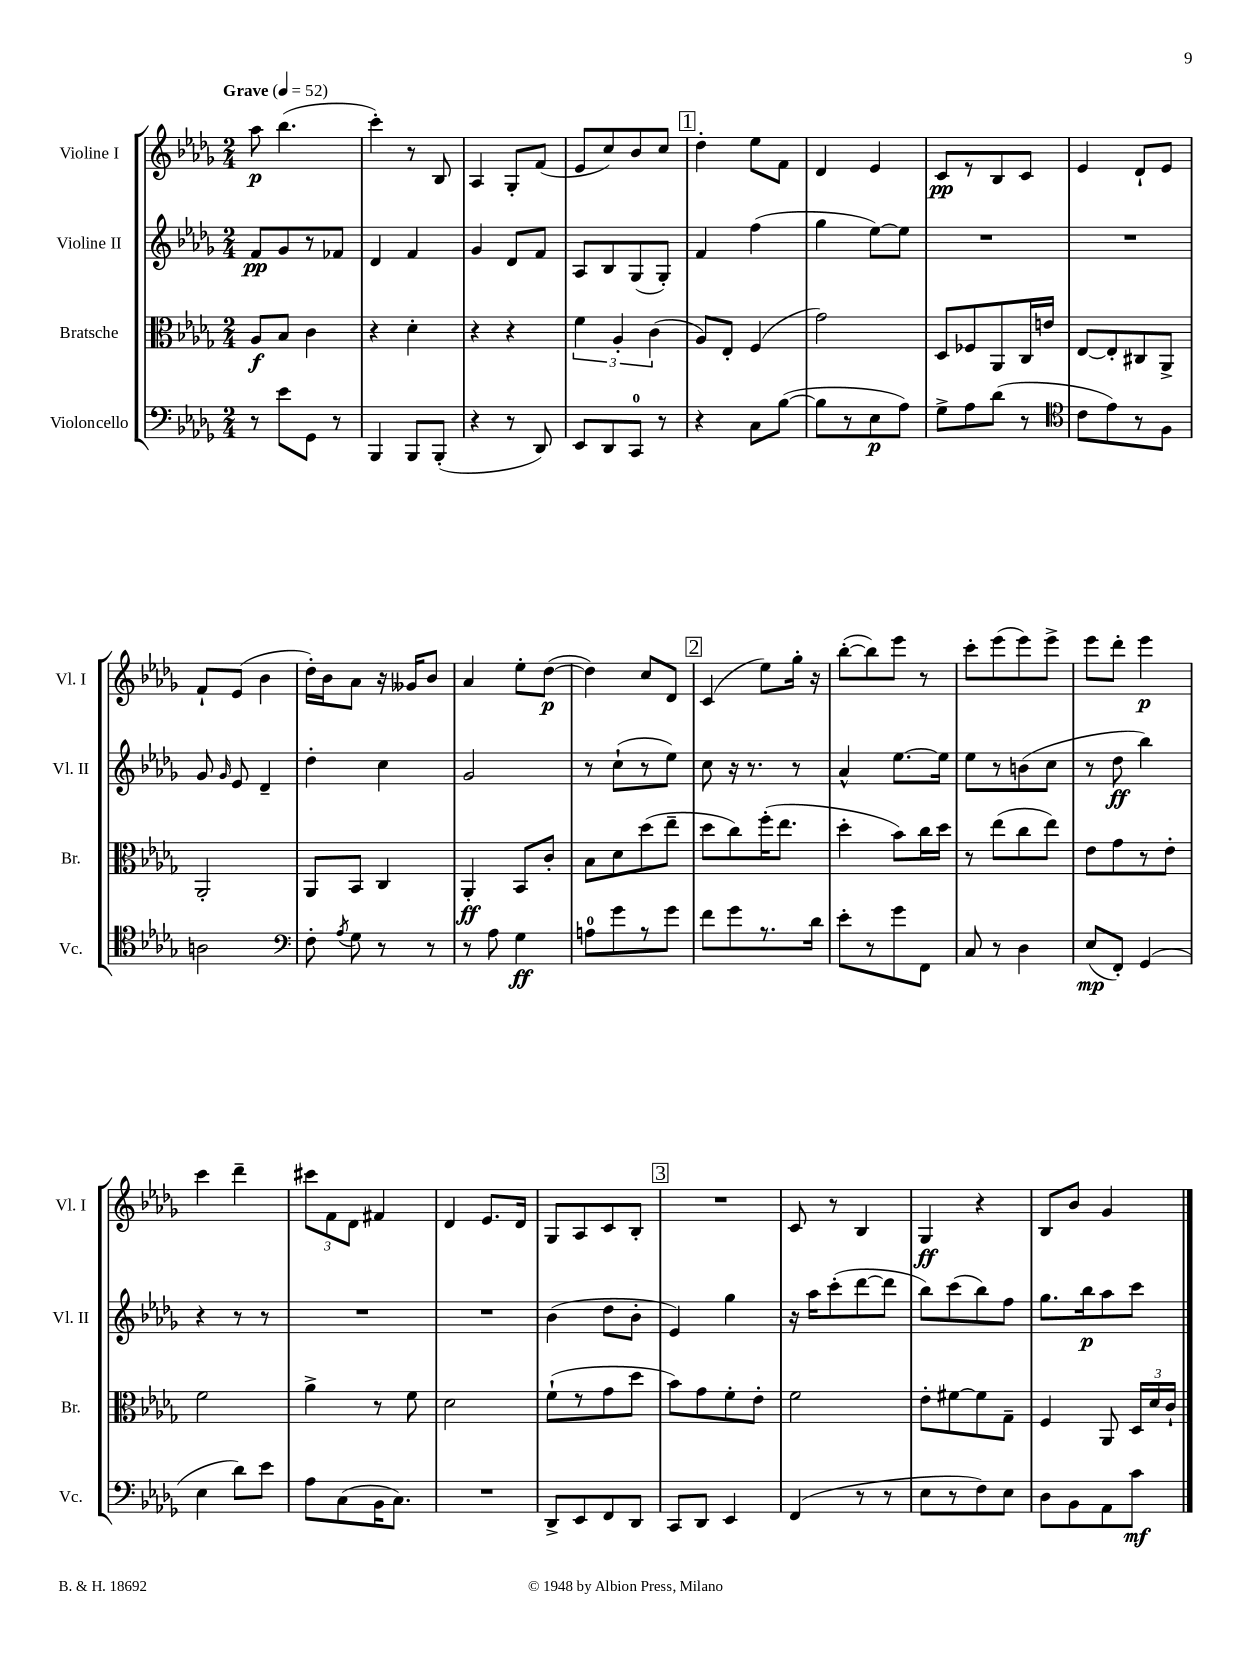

**kern	**dynam	**kern	**dynam	**kern	**dynam	**kern	**dynam
*part4	*part4	*part3	*part3	*part2	*part2	*part1	*part1
*staff4	*staff4	*staff3	*staff3	*staff2	*staff2	*staff1	*staff1
*I"Violoncello	*	*I"Bratsche	*	*I"Violine II	*	*I"Violine I	*
*I'Vc.	*	*I'Br.	*	*I'Vl. II	*	*I'Vl. I	*
*clefF4	*	*clefC3	*	*clefG2	*	*clefG2	*
*k[b-e-a-d-g-]	*	*k[b-e-a-d-g-]	*	*k[b-e-a-d-g-]	*	*k[b-e-a-d-g-]	*
*M2/4	*	*M2/4	*	*M2/4	*	*M2/4	*
*MM52	*	*MM52	*	*MM52	*	*MM52	*
=1	=1	=1	=1	=1	=1	=1	=1
!	!	!	!	!	!	!LO:TX:a:B:t=Grave	!
8r	.	8A-/L	f	8f/L	pp	8aa-\	p
8e-\L	.	8B-/J	.	8g-/	.	(4.bb-\	.
8GG-\J	.	4c\	.	8r	.	.	.
8r	.	.	.	8f-X/J	.	.	.
=2	=2	=2	=2	=2	=2	=2	=2
4BBB-/	.	4r	.	4d-/	.	4ccc'\)	.
8BBB-/L	.	4d-'\	.	4f/	.	8r	.
(8BBB-'/J	.	.	.	.	.	8B-/	.
=3	=3	=3	=3	=3	=3	=3	=3
4r	.	4r	.	4g-/	.	4A-/	.
8r	.	4r	.	8d-/L	.	8G-'/L	.
8DD-/)	.	.	.	8f/J	.	(8f/J	.
=4	=4	=4	=4	=4	=4	=4	=4
8EE-/L	.	6f\	.	8A-/L	.	8e-/L	.
8DD-/	.	.	.	8B-/	.	8cc/)	.
.	.	6A-'/	.	.	.	.	.
8CC/J	.	.	.	(8G-/	.	8b-/	.
.	.	(6c\	.	.	.	.	.
8r	.	.	.	8G-'/J)	.	8cc/J	.
!!LO:REH:place=s1:t=1
=5	=5	=5	=5	=5	=5	=5	=5
4r	.	8A-/L)	.	4f/	.	4dd-'\	.
.	.	8E-'/J	.	.	.	.	.
8C\L	.	(4F/	.	(4ff\	.	8ee-\L	.
([8B-\J	.	.	.	.	.	8f\J	.
=6	=6	=6	=6	=6	=6	=6	=6
8B-\L]	.	2g-\)	.	4gg-\	.	4d-/	.
8r	.	.	.	.	.	.	.
8E-\	p	.	.	[8ee-\L)	.	4e-/	.
8A-\J)	.	.	.	8ee-\J]	.	.	.
=7	=7	=7	=7	=7	=7	=7	=7
8G-^\L	.	8D-/L	.	2r	.	8c/L	pp
8A-\	.	8F-X/	.	.	.	8r	.
(8d-\J	.	8AA-/	.	.	.	8B-/	.
8r	.	16C/L	.	.	.	8c/J	.
.	.	16en/JJ	.	.	.	.	.
=8	=8	=8	=8	=8	=8	=8	=8
*clefC4	*	*	*	*	*	*	*
8c\L	.	[8E-/L	.	2r	.	4e-/	.
8e-\)	.	8E-'/]	.	.	.	.	.
8r	.	8C#X/	.	.	.	8d-`/L	.
8F\J	.	8AA-^/J	.	.	.	8e-/J	.
!!LO:LB:g=z
=9	=9	=9	=9	=9	=9	=9	=9
2An\	.	2AA-'/	.	8g-/	.	8f`/L	.
.	.	.	.	16qqg-/	.	.	.
.	.	.	.	8e-/	.	(8e-/J	.
.	.	.	.	4d-~/	.	4b-\	.
=10	=10	=10	=10	=10	=10	=10	=10
*clefF4	*	*	*	*	*	*	*
8F'\	.	8AA-/L	.	4dd-'\	.	16dd-'\LL)	.
.	.	.	.	.	.	16b-\J	.
8qA-/	.	.	.	.	.	.	.
8G-\	.	8BB-/J	.	.	.	8a-\J	.
8r	.	4C/	.	4cc\	.	16r	.
.	.	.	.	.	.	16g--X/KL	.
8r	.	.	.	.	.	8b-/J	.
=11	=11	=11	=11	=11	=11	=11	=11
8r	.	4AA-'/	ff	2g-/	.	4a-/	.
8A-\	.	.	.	.	.	.	.
4G-\	ff	8BB-/L	.	.	.	8ee-'\L	.
.	.	8c'/J	.	.	.	([8dd-\J	p
=12	=12	=12	=12	=12	=12	=12	=12
8An\L	.	8B-\L	.	8r	.	4dd-\])	.
8g-\	.	8d-\	.	(8cc`\L	.	.	.
8r	.	(8dd-\	.	8r	.	8cc/L	.
8g-\J	.	8ee-~\J	.	8ee-\J)	.	8d-/J	.
!!LO:REH:place=s1:t=2
=13	=13	=13	=13	=13	=13	=13	=13
8f\L	.	8dd-\L	.	8cc\	.	(4c/	.
8g-\	.	8cc\)	.	16r	.	.	.
.	.	.	.	8.r	.	.	.
8.r	.	(16ff'\K	.	.	.	8ee-\L)	.
.	.	8.ee-\J	.	.	.	.	.
.	.	.	.	8r	.	16gg-'\Jk	.
16d-\Jk	.	.	.	.	.	16r	.
=14	=14	=14	=14	=14	=14	=14	=14
8e-'\L	.	4dd-'\	.	4a-^^/	.	([8bb-'\L	.
8r	.	.	.	.	.	8bb-\])	.
8g-\	.	8b-\L)	.	[8.ee-\L	.	8eee-\J	.
8FF\J	.	16cc\L	.	.	.	8r	.
.	.	16dd-\JJ	.	16ee-\Jk]	.	.	.
=15	=15	=15	=15	=15	=15	=15	=15
8C/	.	8r	.	8ee-\L	.	8ccc'\L	.
8r	.	(8ee-\L	.	8r	.	(8eee-\	.
4D-\	.	8cc\	.	(8bn\	.	8eee-\)	.
.	.	8ee-\J)	.	8cc\J	.	8eee-^\J	.
=16	=16	=16	=16	=16	=16	=16	=16
(8E-/L	mp	8e-\L	.	8r	.	8eee-\L	.
8FF'/J)	.	8g-\	.	8dd-\	ff	8ddd-'\J	.
(4GG-/	.	8r	.	4bb-\)	.	4eee-\	p
.	.	8e-'\J	.	.	.	.	.
!!LO:LB:g=z
=17	=17	=17	=17	=17	=17	=17	=17
4E-\	.	2f\	.	4r	.	4ccc\	.
8d-\L)	.	.	.	8r	.	4ddd-~\	.
8e-\J	.	.	.	8r	.	.	.
=18	=18	=18	=18	=18	=18	=18	=18
8A-\L	.	4a-^\	.	2r	.	12ccc#X\L	.
.	.	.	.	.	.	12f\	.
(8C\	.	.	.	.	.	.	.
.	.	.	.	.	.	12d-\J	.
16BB-\K	.	8r	.	.	.	4f#X/	.
8.C\J)	.	.	.	.	.	.	.
.	.	8f\	.	.	.	.	.
=19	=19	=19	=19	=19	=19	=19	=19
2r	.	2d-\	.	2r	.	4d-/	.
.	.	.	.	.	.	8.e-/L	.
.	.	.	.	.	.	16d-/Jk	.
=20	=20	=20	=20	=20	=20	=20	=20
8DD-^/L	.	(8f`\L	.	(4b-\	.	8G-/L	.
8EE-/	.	8r	.	.	.	8A-/	.
8FF/	.	8g-\	.	8dd-\L	.	8c/	.
8DD-/J	.	8dd-\J	.	8b-'\J	.	8B-'/J	.
!!LO:REH:place=s1:t=3
=21	=21	=21	=21	=21	=21	=21	=21
8CC/L	.	8b-\L)	.	4e-/)	.	2r	.
8DD-/J	.	8g-\	.	.	.	.	.
4EE-/	.	8f'\	.	4gg-\	.	.	.
.	.	8e-'\J	.	.	.	.	.
=22	=22	=22	=22	=22	=22	=22	=22
(4FF/	.	2f\	.	16r	.	8c/	.
.	.	.	.	16aa-\KL	.	.	.
.	.	.	.	(8ccc'\	.	8r	.
8r	.	.	.	[8ddd-\	.	4B-/	.
8r	.	.	.	8ddd-\J]	.	.	.
=23	=23	=23	=23	=23	=23	=23	=23
8E-\L	.	8e-'\L	.	8bb-\L)	.	4G-/	ff
8r	.	[8f#X\	.	(8ccc\	.	.	.
8F\)	.	8f#\]	.	8bb-\)	.	4r	.
8E-\J	.	8G-~\J	.	8ff\J	.	.	.
=24	=24	=24	=24	=24	=24	=24	=24
8D-\L	.	4F/	.	8.gg-\L	.	8B-/L	.
8BB-\	.	.	.	.	.	8b-/J	.
.	.	.	.	16bb-\k	p	.	.
8AA-\	.	8AA-/	.	8aa-\	.	4g-/	.
8c\J	mf	24D-/LL	.	8ccc\J	.	.	.
.	.	24d-/	.	.	.	.	.
.	.	24c`/JJ	.	.	.	.	.
==	==	==	==	==	==	==	==
*-	*-	*-	*-	*-	*-	*-	*-
